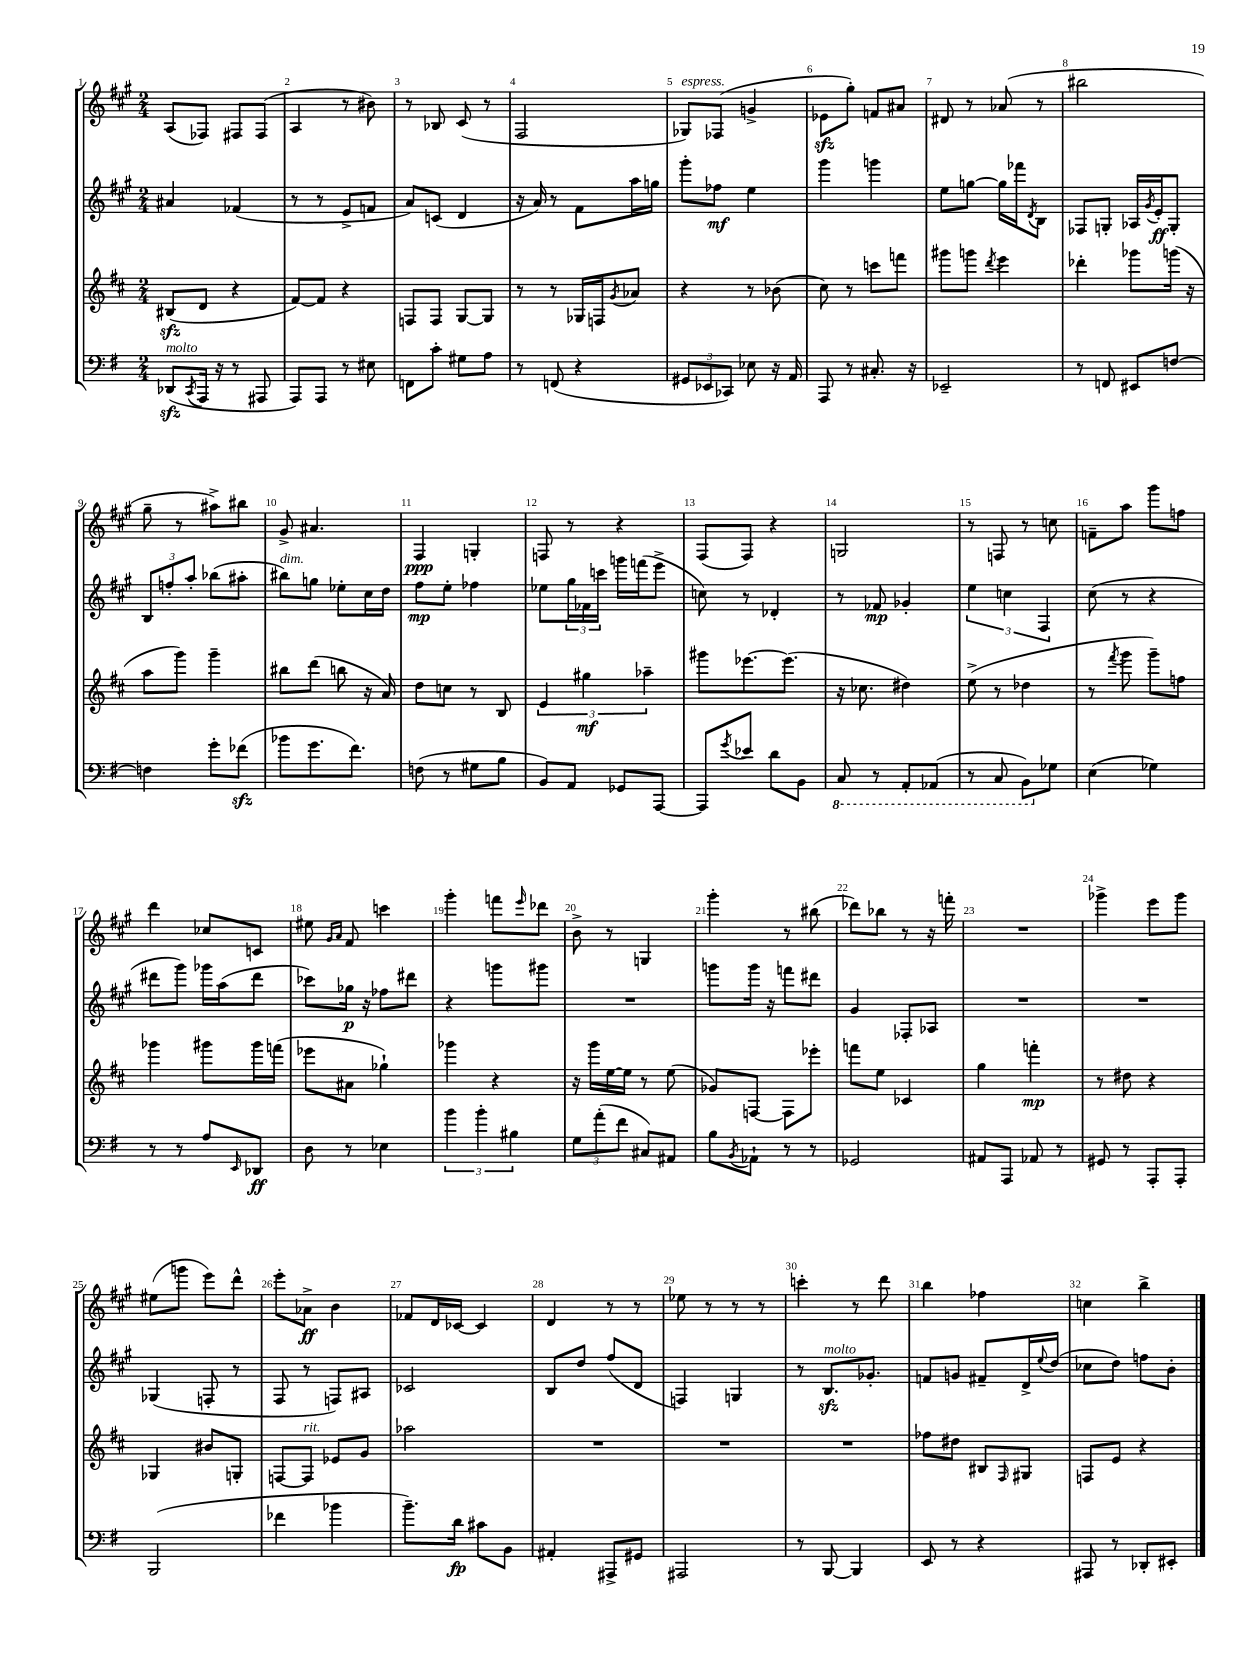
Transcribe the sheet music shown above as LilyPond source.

<<
\new StaffGroup <<
\new Staff = "s0" {
    \clef treble \key a \major \numericTimeSignature \time 2/4
    a8( fes8) fis8 fis8( |
    a4 r8 bis'8) |
    r8 bes8 cis'8( r8 |
    fis2 |
    ges8^\markup { \italic "espress." }) fes8( g'4-> |
    ees'8\sfz gis''8-.) f'8 ais'8 |
    dis'8 r8 aes'8( r8 |
    bis''2 |
    gis''8-- r8 ais''8->) bis''8 |
    gis'8-> ais'4. |
    fis4\ppp g4-. |
    f8 r8 r4 |
    fis8( fis8) r4 |
    g2 |
    r8 f8 r8 c''8 |
    f'8-- a''8 gis'''8 f''8 |
    d'''4 ces''8 c'8 |
    eis''8 \grace { gis'16 a'16 } fis'8 c'''4 |
    gis'''4-. f'''8 \grace { e'''16 } des'''8 |
    b'8-> r8 g4 |
    gis'''4-. r8 bis''8( |
    des'''8) bes''8 r8 r16 f'''16-. |
    R2 |
    ges'''4-> e'''8 ges'''8 |
    eis''8( g'''8 e'''8) d'''8-^ |
    e'''8-. aes'8->\ff b'4 |
    fes'8 d'16 ces'16~ ces'4 |
    d'4 r8 r8 |
    ees''8 r8 r8 r8 |
    c'''4-. r8 d'''8 |
    b''4 fes''4 |
    c''4 b''4-> \bar "|." |
}
\new Staff = "s1" {
    \clef treble \key a \major \numericTimeSignature \time 2/4
    ais'4 fes'4( |
    r8 r8 e'8-> f'8 |
    a'8) c'8( d'4 |
    r16 a'16) r8 fis'8 a''16 g''16 |
    gis'''8-. fes''8\mf e''4 |
    gis'''4 g'''4 |
    e''8 g''8~ g''16 fes'''16 \acciaccatura { d'8 } b8 |
    fes8 g8-. aes16 \acciaccatura { gis'8 } e'16-.\ff g8-. |
    \tuplet 3/2 { b8 f''8-. a''8-. } bes''8( ais''8-. |
    bis''8^\markup { \italic "dim." }) g''8 ees''8-. cis''16 d''16 |
    fis''8\mp e''8-. fes''4 |
    ees''8 \tuplet 3/2 { gis''16 fes'16 c'''16 } g'''16 f'''16( e'''8-> |
    c''8) r8 des'4-. |
    r8 fes'8\mp ges'4-. |
    \tuplet 3/2 { e''4 c''4 fis4 } |
    cis''8( r8 r4 |
    dis'''8 gis'''8) ges'''16 a''16( dis'''8 |
    ces'''8) ges''16\p r16 fes''8 dis'''8 |
    r4 g'''8 gis'''8 |
    R2 |
    g'''8 g'''16 r16 f'''8 dis'''8 |
    gis'4 fes8-. aes8 |
    R2 |
    R2 |
    ges4( f8-. r8 |
    fis8 r8 f8) ais8 |
    ces'2 |
    b8 d''8 fis''8( d'8 |
    f4) g4 |
    r8 b8.\sfz^\markup { \italic "molto" } ges'8.-. |
    f'8 g'8 fis'8-- d'16-> \appoggiatura { e''8 } d''16( |
    ces''8 d''8) f''8 b'8-. \bar "|." |
}
\new Staff = "s2" {
    \clef treble \key d \major \numericTimeSignature \time 2/4
    bis8\sfz( d'8 r4 |
    fis'8~) fis'8 r4 |
    f8 f8 g8~ g8 |
    r8 r8 ges16 f16 \acciaccatura { g'8 } aes'8 |
    r4 r8 bes'8( |
    cis''8) r8 c'''8 f'''8 |
    gis'''8 g'''8 \acciaccatura { d'''8 } e'''4 |
    des'''4-. ges'''8 g'''16( r16 |
    a''8 g'''8) g'''4-- |
    bis''8 d'''8( b''8 r16 a'16) |
    d''8 c''8 r8 b8 |
    \tuplet 3/2 { e'4 gis''4\mf aes''4-- } |
    gis'''8 ees'''8.~ ees'''8.( |
    r16 ces''8. dis''4) |
    e''8->( r8 des''4 |
    r8 \acciaccatura { fis'''8 } g'''8 g'''8--) f''8 |
    ges'''4 gis'''8 gis'''16 f'''16( |
    ees'''8 ais'8 ges''4-!) |
    ges'''4 r4 |
    r16 g'''16 e''16~ e''16 r8 e''8( |
    ges'8) f8~ f8 ees'''8-. |
    f'''8 e''8 ces'4 |
    g''4 f'''4-.\mp |
    r8 dis''8 r4 |
    ges4 bis'8 g8-. |
    f8~ f8^\markup { \italic "rit." } ees'8 g'8 |
    aes''2 |
    R2 |
    R2 |
    R2 |
    fes''8 dis''8 bis8 \grace { fis16 } gis8 |
    f8 e'8 r4 \bar "|." |
}
\new Staff = "s3" {
    \clef bass \key g \major \numericTimeSignature \time 2/4
    des,8\sfz^\markup { \italic "molto" }( \acciaccatura { c,8 } a,,16 r16 r8 ais,,8 |
    a,,8) a,,8 r8 eis8 |
    f,8 c'8-. gis8 a8 |
    r8 f,8( r4 |
    \tuplet 3/2 { gis,8 ees,8 ces,8) } ees8 r16 a,16 |
    a,,8 r8 cis8.-. r16 |
    ees,2-- |
    r8 f,8 eis,8 f8~ |
    f4 g'8-. fes'8\sfz( |
    bes'8 g'8. fis'8.) |
    f8( r8 gis8 b8 |
    b,8) a,8 ges,8 a,,8~ |
    a,,8 \acciaccatura { g'8 } ees'8 d'8 b,8 |
    \ottava #-1 c,8 r8 a,,8-. aes,,8( |
    r8 c,8 b,,8) \ottava #0 ges8 |
    e4( ges4) |
    r8 r8 a8 \grace { e,16 } des,8\ff |
    d8 r8 ees4 |
    \tuplet 3/2 { b'4 b'4-. bis4 } |
    \tuplet 3/2 { g8 a'8-.( fis'8 } cis8) ais,8 |
    b8 \acciaccatura { b,8 } aes,8-! r8 r8 |
    ges,2 |
    ais,8 a,,8 aes,8 r8 |
    gis,8 r8 a,,8-. a,,8-. |
    b,,2( |
    fes'4 bes'4 |
    b'8.--) d'16\fp cis'8 b,8 |
    ais,4-. ais,,8-> gis,8 |
    ais,,2 |
    r8 b,,8~ b,,4 |
    e,8 r8 r4 |
    ais,,8 r8 des,8-. eis,8-. \bar "|." |
}
>>
>>
\layout { \context { \Score \override BarNumber.break-visibility = ##(#f #t #t) barNumberVisibility = #all-bar-numbers-visible } }
